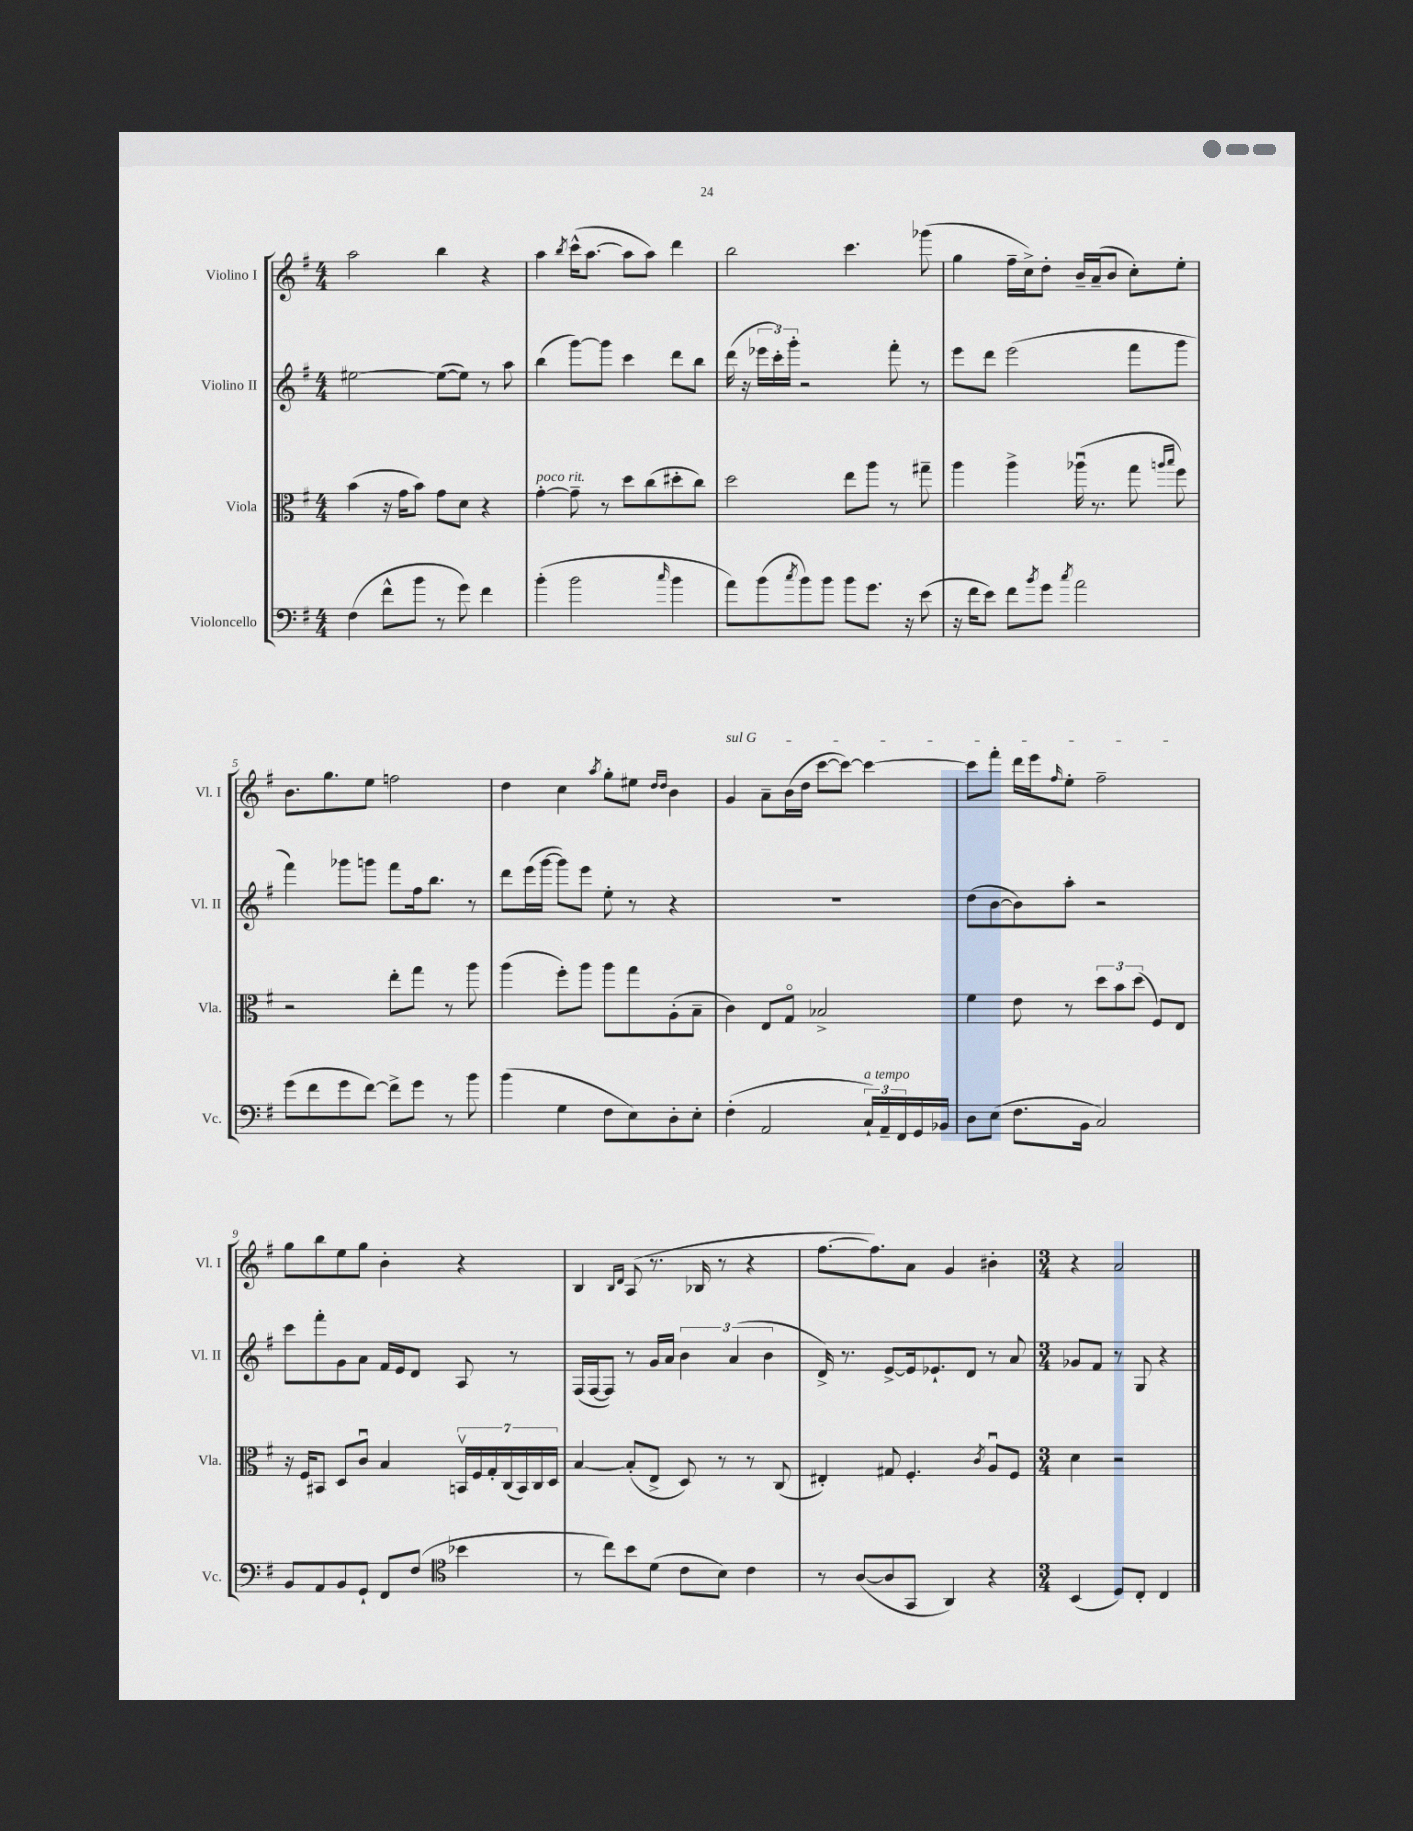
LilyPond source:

<<
\new StaffGroup <<
\new Staff = "s0" \with { instrumentName = "Violino I" shortInstrumentName = "Vl. I" } {
    \clef treble \key g \major \numericTimeSignature \time 4/4
    a''2 b''4 r4 |
    a''4 \acciaccatura { b''8 } c'''16-^( a''8.~ a''8 a''8) d'''4 |
    b''2 c'''4. ges'''8( |
    g''4 fis''16-- c''16->) d''8-. b'16-- a'16--( b'8 c''8-.) e''8-. |
    b'8. g''8. e''8 f''2 |
    d''4 c''4 \acciaccatura { a''8 } g''8-. eis''8 \grace { d''16 d''16 } b'4 |
    \once \override TextSpanner.bound-details.left.text = \markup { \italic "sul G" } g'4\startTextSpan a'8-- b'16( d''16 c'''8~ c'''8~) c'''4~ |
    c'''8 fis'''8-. d'''16 e'''16 \grace { fis''16 } e''8-. fis''2--\stopTextSpan |
    g''8 b''8 e''8 g''8 b'4-. r4 |
    b4 \grace { b16 d'16 } a8( r8. bes16 r8 r4 |
    fis''8.~ fis''8.) a'8 g'4 bis'4-. |
    \numericTimeSignature \time 3/4 r4 a'2 \bar "|." |
}
\new Staff = "s1" \with { instrumentName = "Violino II" shortInstrumentName = "Vl. II" } {
    \clef treble \key g \major \numericTimeSignature \time 4/4
    eis''2~ eis''8~( eis''8) r8 a''8 |
    b''4( g'''8~) g'''8 c'''4 d'''8 b''8 |
    d'''16( r16 \tuplet 3/2 { ees'''16 c'''16-.) g'''16-. } r2 fis'''8-. r8 |
    e'''8 d'''8 e'''2( fis'''8 g'''8 |
    fis'''4) ges'''8 g'''8 fis'''8 fis''16 b''8. r8 |
    d'''8 e'''16( g'''16~ g'''8) e'''8 e''8-. r8 r4 |
    R1 |
    d''8( b'8~ b'8) a''8-. r2 |
    c'''8 fis'''8-. g'8 a'8 fis'16 e'16 d'8 a8 r8 |
    fis16( fis16~ fis8) r8 g'16 a'16 \tuplet 3/2 { b'4 a'4( b'4 } |
    d'16->) r8. e'8~-> e'16 ees'8.-! d'8 r8 a'8 |
    \numericTimeSignature \time 3/4 ges'8 fis'8 r8 g8 r4 \bar "|." |
}
\new Staff = "s2" \with { instrumentName = "Viola" shortInstrumentName = "Vla." } {
    \clef alto \key g \major \numericTimeSignature \time 4/4
    b'4( r16 g'16 b'8) g'8 d'8 r4 |
    g'4~-.^\markup { \italic "poco rit." } g'8-- r8 d''8 c''8( dis''8-. c''8) |
    d''2 e''8 a''8 r8 gis''8-- |
    a''4 a''4-> aes''16\downbow( r8. g''8 \grace { a''16 b''16 } fis''8) |
    r2 e''8-. g''8 r8 a''8 |
    a''4( fis''8-.) a''8 a''8 g''8 a8-.( b8-- |
    c'4) e8 g8\flageolet bes2-> |
    fis'4 e'8 r8 \tuplet 3/2 { d''8 b'8 d''8( } fis8) e8 |
    r16 fis16 bis,8 d8 c'8\downbow b4 \tuplet 7/4 { b,16\upbow fis16 g16-. c16( b,16) c16 d16 } |
    b4~ b8-.( e8-> d8) r8 r8 c8( |
    eis4-.) gis8 fis4.-. \acciaccatura { c'8 } a8\downbow fis8 |
    \numericTimeSignature \time 3/4 d'4 r2 \bar "|." |
}
\new Staff = "s3" \with { instrumentName = "Violoncello" shortInstrumentName = "Vc." } {
    \clef bass \key g \major \numericTimeSignature \time 4/4
    fis4( fis'8-^ b'8 r8 g'8) fis'4 |
    b'4-.( b'2 \grace { c''16 } b'4 |
    a'8) b'8( \acciaccatura { c''8 } b'8) b'8 b'8 g'8. r16 e'8( |
    r16 fis'16 e'8) fis'8 \acciaccatura { b'8 } g'8 \acciaccatura { c''8 } a'2 |
    g'8( fis'8 g'8 fis'8~) fis'8-> g'8 r8 b'8 |
    b'4( g4 fis8 e8) d8-. e8-. |
    fis4-.( a,2 \tuplet 3/2 { c16-!^\markup { \italic "a tempo" }) a,16-- fis,16 } g,16 bes,16 |
    d8 e8( fis8. b,16 c2) |
    b,8 a,8 b,8 g,8-! fis,8 fis8( \clef tenor bes'4 |
    r8 c''8) b'8 d'8( c'8 b8) c'4 |
    r8 a8~( a8 g,8 a,4) r4 |
    \numericTimeSignature \time 3/4 b,4( d8) c8-. c4 \bar "|." |
}
>>
>>
